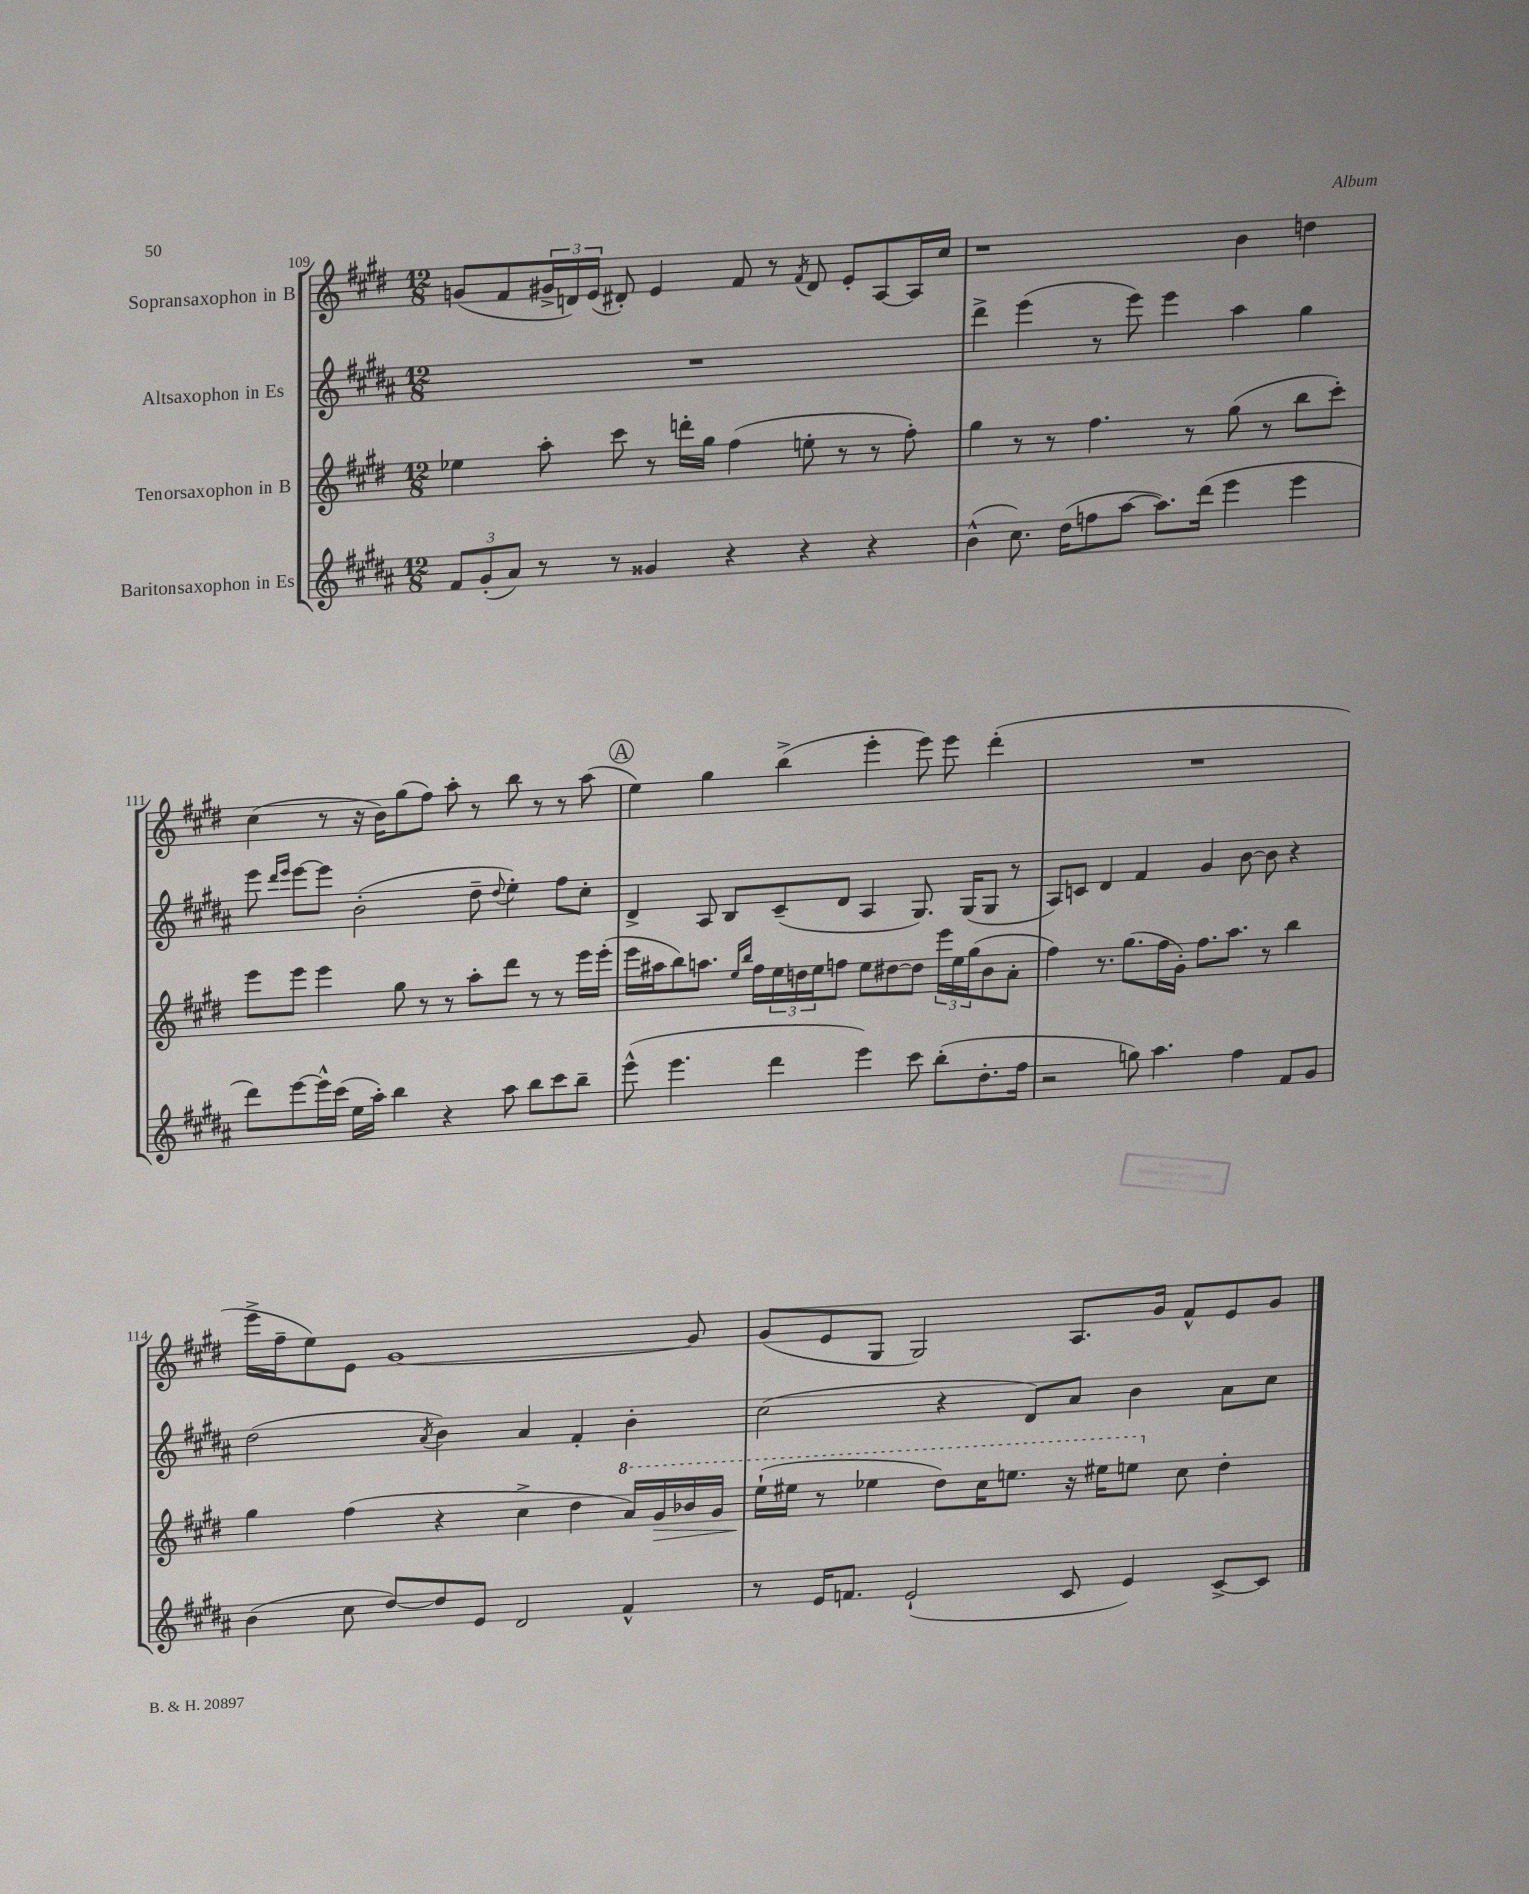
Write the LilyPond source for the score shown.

<<
\new StaffGroup <<
\new Staff = "s0" \with { instrumentName = "Sopransaxophon in B" } {
    \clef treble \key e \major \numericTimeSignature \time 12/8
    g'8( fis'8 \tuplet 3/2 { gis'16-> d'16) e'16( } dis'8-.) e'4 fis'8 r8 \acciaccatura { fis'8 } dis'8 e'8-. a8~ a16 cis''16 |
    r1 b'4 d''4 |
    cis''4( r8 r16 b'16) gis''8( fis''8) a''8-. r8 b''8 r8 r8 a''8( |
    \mark \markup { \circle "A" } e''4) gis''4 b''4->( e'''4-. e'''8) e'''8 dis'''4-.( |
    R1. |
    e'''16-> fis''16-- e''8) e'8 gis'1~ gis'8 |
    gis'8( e'8 gis8 gis2) a8. gis'16 fis'8-^ e'8 gis'8 \bar "|." |
}
\new Staff = "s1" \with { instrumentName = "Altsaxophon in Es" } {
    \clef treble \key b \major \numericTimeSignature \time 12/8
    R1. |
    dis'''4-> e'''4( r8 e'''8) e'''4 ais''4 gis''4 |
    e'''8 \grace { dis'''16 e'''16 } e'''8~ e'''8 b'2-.( dis''8-- \appoggiatura { dis''8 } e''4-.) fis''8 cis''8-. |
    \mark \markup { \circle "A" } dis'4-> ais8 b8 cis'8--( dis'8 ais4 gis8.) gis16( gis8 r8 |
    ais8) c'8 dis'4 fis'4 gis'4 b'8~ b'8 r4 |
    dis''2( \acciaccatura { ais'8 } b'4) ais'4 fis'4-. b'4-. |
    cis''2( r4 dis'8) ais'8 b'4 ais'8 cis''8 \bar "|." |
}
\new Staff = "s2" \with { instrumentName = "Tenorsaxophon in B" } {
    \clef treble \key e \major \numericTimeSignature \time 12/8
    ees''4 a''8-. cis'''8 r8 d'''16-. gis''16 fis''4( e''8-. r8 r8 fis''8-.) |
    gis''4 r8 r8 fis''4. r8 gis''8( r8 b''8 cis'''8-.) |
    e'''8 e'''8 e'''4 gis''8 r8 r8 a''8-. dis'''8 r8 r8 e'''16 e'''16-.( |
    \mark \markup { \circle "A" } e'''16 ais''16 b''8) a''8. \grace { e''16 b''16 } fis''16 \tuplet 3/2 { e''16 d''16 e''16 } f''8 e''8 dis''8~ dis''8 \tuplet 3/2 { e'''16 e''16 gis''16( } b'8 a'8-. |
    fis''4) r8. gis''8.( fis''16 gis'16-.) fis''8. a''8. r8 b''4 |
    gis''4 fis''4( r4 cis''4-> dis''4 \ottava #1 a''16) gis''16\> bes''16 gis''16 |
    e'''16-!\!( eis'''16 r8 ees'''4 dis'''8) cis'''16 e'''8. r16 eis'''16 e'''8 \ottava #0 cis''8 dis''4-. \bar "|." |
}
\new Staff = "s3" \with { instrumentName = "Baritonsaxophon in Es" } {
    \clef treble \key b \major \numericTimeSignature \time 12/8
    \tuplet 3/2 { fis'8 gis'8-.( ais'8) } r8 r8 gisis'4 r4 r4 r4 |
    b'4-^( cis''8.) dis''16( f''8 ais''8~ ais''8.) dis'''16( e'''4 e'''4 |
    dis'''8) e'''8~ e'''16-^ cis'''16( e''16 ais''16-.) b''4 r4 ais''8 b''8 cis'''8 b''8-- |
    \mark \markup { \circle "A" } e'''8-^( e'''4. dis'''4 e'''4) cis'''8 b''8-.( dis''8.-. fis''16 |
    r2 g''8) ais''4. fis''4 fis'8 gis'8 |
    b'4( cis''8 dis''8~) dis''8 e'8 dis'2 fis'4-^ |
    r8 e'16 f'8. e'2-!( cis'8 e'4) cis'8~-> cis'8 \bar "|." |
}
>>
>>
\layout { \context { \Score currentBarNumber = #109 } }
